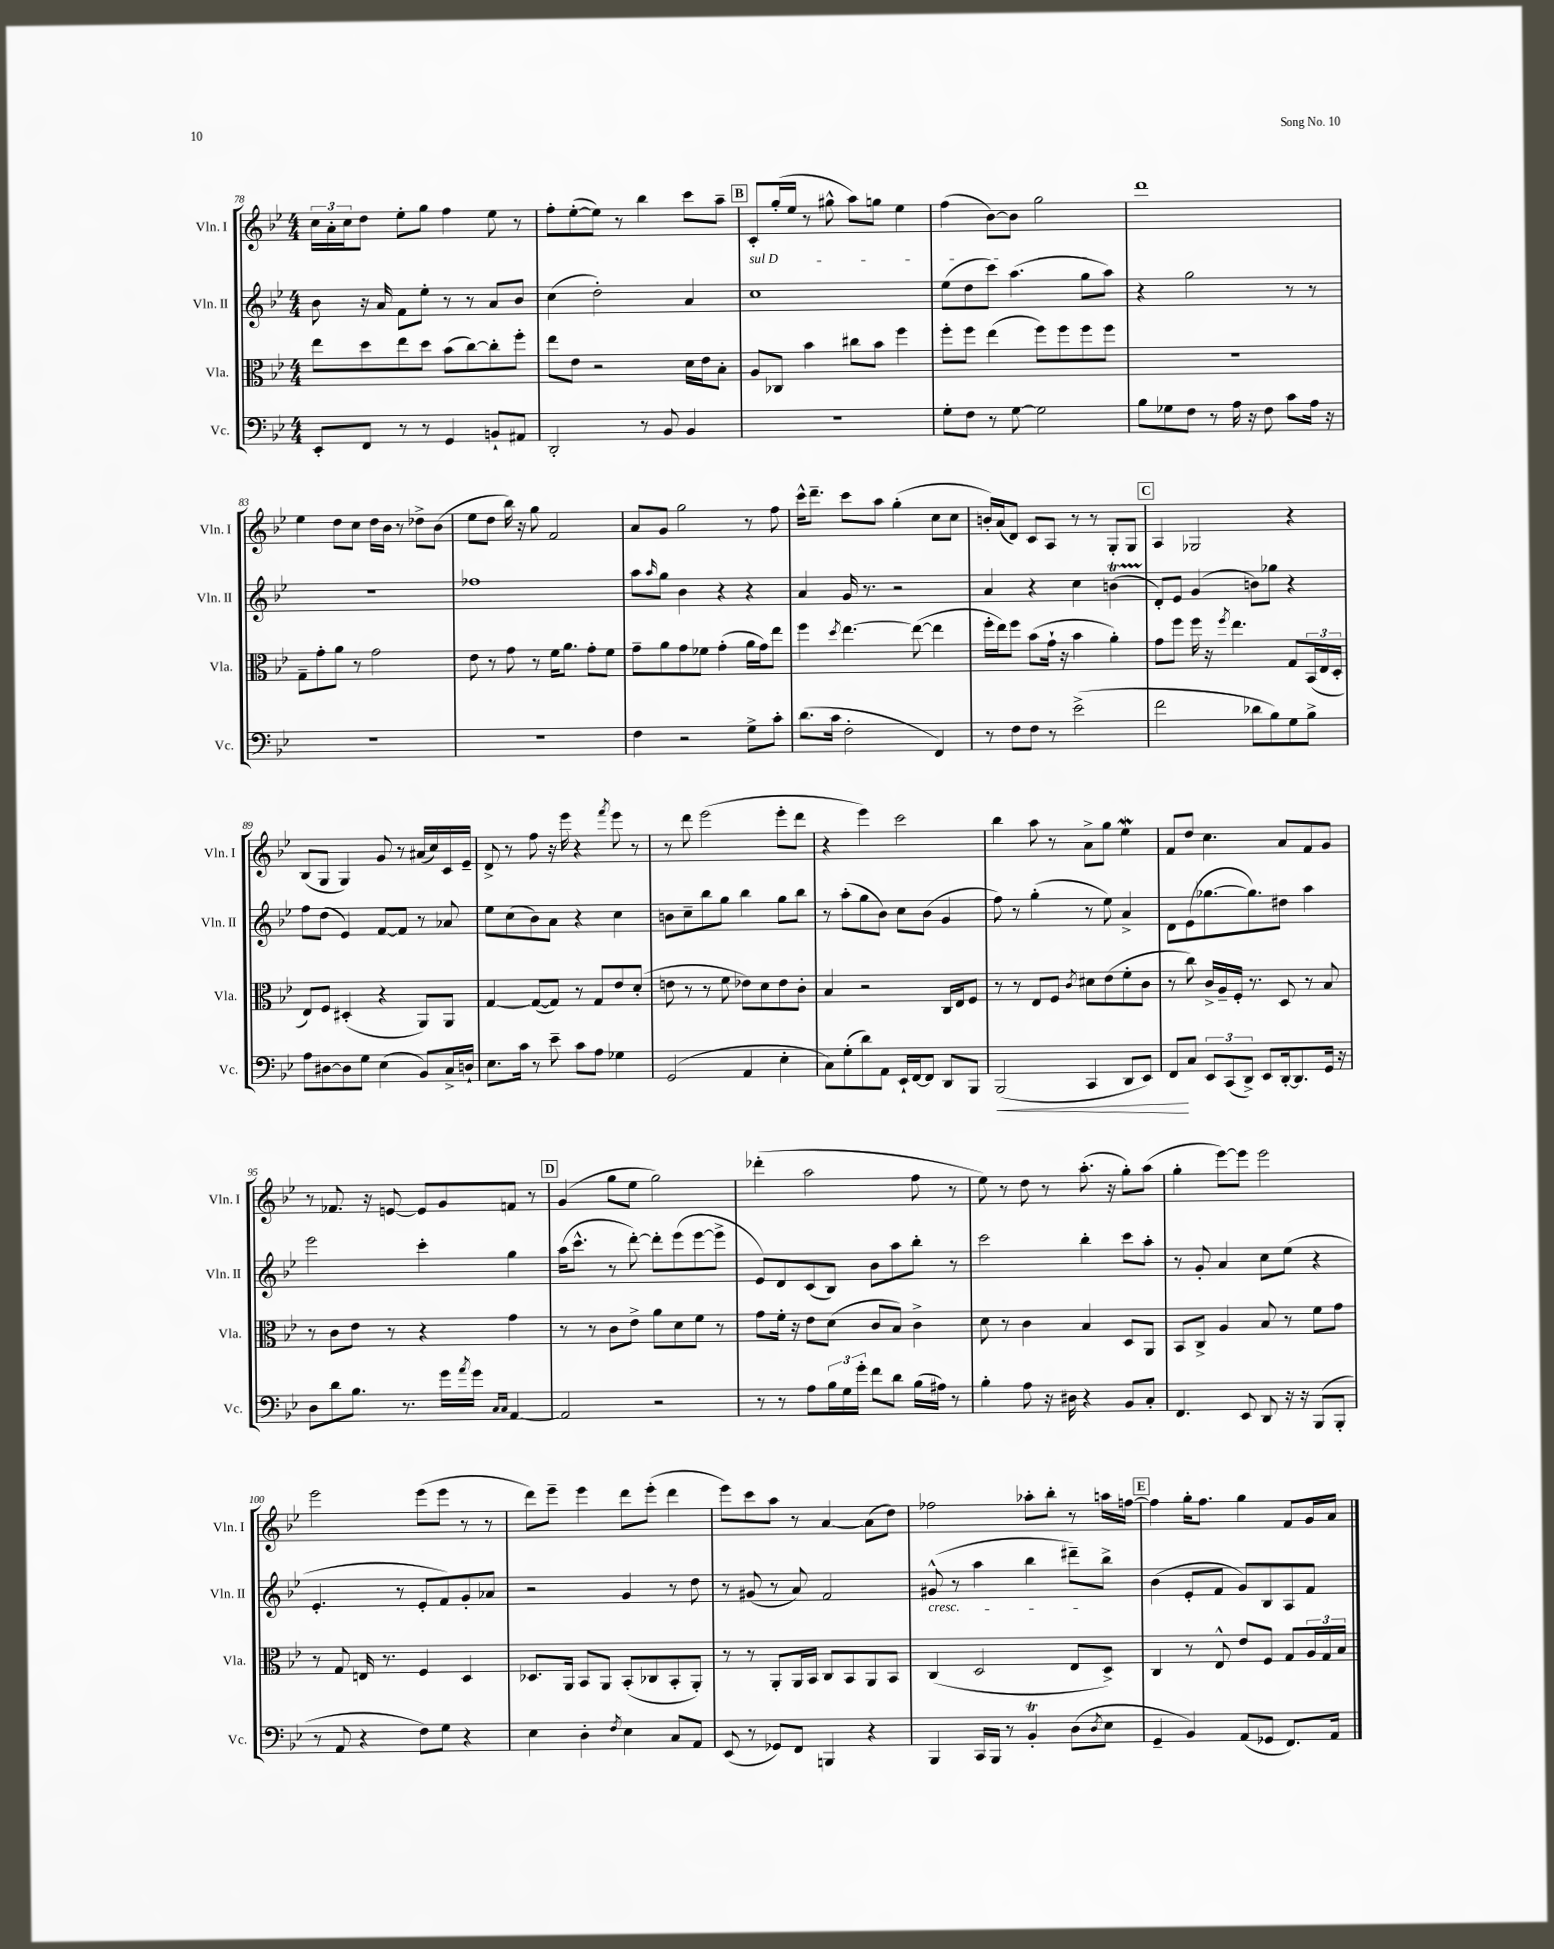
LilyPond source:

<<
\new StaffGroup <<
\new Staff = "s0" \with { instrumentName = "Vln. I" shortInstrumentName = "Vln. I" } {
    \clef treble \key bes \major \numericTimeSignature \time 4/4
    \tuplet 3/2 { c''16 a'16-. c''16 } d''8 ees''8-. g''8 f''4 ees''8 r8 |
    f''8-. ees''8~-.( ees''8) r8 bes''4 c'''8 a''8-- |
    \mark \markup { \box "B" } c'8-. g''16-.( ees''16 r8 gis''8-^ a''8) g''8 ees''4 |
    f''4( bes'8~) bes'8 g''2 |
    d'''1 |
    ees''4 d''8 c''8 d''16 bes'16 r8 des''8-> bes'8( |
    ees''8 d''8 bes''16) r16 g''8 f'2 |
    a'8 g'8 g''2 r8 f''8 |
    c'''16-^ d'''8.-- c'''8 a''8 g''4-.( c''8 c''8 |
    b'16-.) a'16( d'8) c'8 a8 r8 r8 g8-. g8 |
    \mark \markup { \box "C" } a4 ges2 r4 |
    bes8( g8 g4) g'8 r8 ais'16( c''16) c'16 ees'16-- |
    d'8-> r8 f''8 r16 ees'''16 r4 \acciaccatura { f'''8 } ees'''8 r8 |
    r8 d'''8 ees'''2( ees'''8-. d'''8 |
    r4 ees'''4) c'''2 |
    bes''4 a''8 r8 a'8-> g''8 ees''4\mordent |
    f'8 d''8 c''4. a'8 f'8 g'8 |
    r8 fes'8. r16 e'8~ e'8 g'8 f'8 r8 |
    \mark \markup { \box "D" } g'4( g''8 ees''8 g''2) |
    des'''4-.( a''2 f''8 r8 |
    ees''8) r8 d''8 r8 a''8.-.( r16 g''8-.) a''8( |
    g''4-. ees'''8~) ees'''8 ees'''2 |
    ees'''2 ees'''8( ees'''8 r8 r8 |
    d'''8) ees'''8-- ees'''4 d'''8 ees'''8-.( d'''4 |
    ees'''8) c'''8 a''8 r8 a'4~ a'8( d''8) |
    fes''2 aes''8-. bes''8-. r8 a''16 f''16~ |
    \mark \markup { \box "E" } f''4 g''16-. f''8. g''4 f'8 g'16 a'16 \bar "|." |
}
\new Staff = "s1" \with { instrumentName = "Vln. II" shortInstrumentName = "Vln. II" } {
    \clef treble \key bes \major \numericTimeSignature \time 4/4
    bes'8 r16 a'16 f'8 ees''8-. r8 r8 a'8 bes'8 |
    c''4( d''2-.) a'4 |
    \mark \markup { \box "B" } \once \override TextSpanner.bound-details.left.text = \markup { \italic "sul D" } c''1\startTextSpan |
    ees''8( d''8 c'''8) a''4.( g''8 a''8\stopTextSpan) |
    r4 g''2 r8 r8 |
    R1 |
    fes''1 |
    a''8 \grace { a''16 } g''8 bes'4 r4 r4 |
    a'4 g'16 r8. r2 |
    a'4 r4 c''4 b'4\startTrillSpan( |
    \mark \markup { \box "C" } d'8-.\stopTrillSpan) ees'8 g'4( b'8) ges''8 r4 |
    f''8 d''8( ees'4) f'8~ f'8 r8 aes'8 |
    ees''8 c''8( bes'8) a'8 r4 c''4 |
    b'8 c''8-- bes''8 g''8 bes''4 g''8 bes''8 |
    r8 a''8-.( g''8 bes'8) c''8 bes'8( g'4 |
    f''8) r8 g''4-.( r8 ees''8) a'4-> |
    d'8 ees'8( ges''8.~ ges''8.) dis''8 a''4 |
    ees'''2 c'''4-. g''4 |
    \mark \markup { \box "D" } a''16( c'''8.-^ r8 d'''8~-.) d'''8-. ees'''8( ees'''8~ ees'''8-> |
    ees'8) d'8 c'8( bes8) bes'8 a''8 bes''8-. r8 |
    c'''2 bes''4-. c'''8 a''8-. |
    r8 g'8-. a'4 c''8 ees''8( r4 |
    ees'4.-. r8 ees'8-. f'8) g'8-. aes'8 |
    r2 g'4 r8 d''8 |
    r8 gis'8( r8 a'8) f'2 |
    gis'8-^\cresc( r8 a''4 bes''4 dis'''8--\!) bes''8-> |
    \mark \markup { \box "E" } bes'4( ees'8-. f'8 g'8) bes8 a8 f'8 \bar "|." |
}
\new Staff = "s2" \with { instrumentName = "Vla." shortInstrumentName = "Vla." } {
    \clef alto \key bes \major \numericTimeSignature \time 4/4
    ees''8 d''8 ees''8 d''8 bes'8( c''8~) c''8-. f''8-. |
    ees''8 ees'8 r2 d'16 ees'16 bes8-. |
    \mark \markup { \box "B" } a8 ces8 bes'4 cis''8 bes'8 f''4 |
    f''8-. f''8 ees''4( f''8) f''8 f''8 f''8 |
    R1 |
    g8-- g'8-. a'8 r8 g'2 |
    ees'8 r8 g'8 r8 f'16 a'8. g'8-. f'8 |
    g'8-- a'8 g'8 fes'8 g'4-.( a'16 g'16) ees''8 |
    f''4 \acciaccatura { d''8 } ees''4.~ ees''8~( ees''4 |
    f''16-. ees''16) f''8 bes'8( g'16-! r16 bes'4 a'4-.) |
    \mark \markup { \box "C" } g'8 f''8 f''16 r16 \acciaccatura { f''8 } ees''4. g8 \tuplet 3/2 { bes,16( ees16 d16-. } |
    ees8) f8 dis4-.( r4 a,8) a,8 |
    g4~ g8~( g8) r8 g8 ees'8 d'8-.( |
    e'8 r8 r8 f'8 ees'8) d'8 ees'8 c'8-. |
    bes4 r2 c16 ees16 f8 |
    r8 r8 ees8 f8 \acciaccatura { c'8 } dis'8 ees'8( f'8-. c'8 |
    r8 c''8) c'16-> a16-- f16-. r8. d8 r8 bes8 |
    r8 c'8 ees'8 r8 r4 g'4 |
    \mark \markup { \box "D" } r8 r8 c'8 ees'8-> a'8 d'8 f'8 r8 |
    g'8 f'16-. r16 ees'8 d'8( c'8 bes8) c'4-> |
    d'8 r8 c'4 bes4 d8 a,8 |
    bes,8 c8-> a4 bes8 r8 f'8 g'8 |
    r8 g8 e16 r8. f4 d4 |
    des8. a,16 bes,8 a,8 bes,8-.( ces8 bes,8-. a,8-.) |
    r8 r8 a,8-. a,16 bes,16 c8 bes,8 a,8 bes,8 |
    c4( d2 ees8 d8->) |
    \mark \markup { \box "E" } c4 r8 ees8-^ ees'8 f8 g8 \tuplet 3/2 { a16 g16 bes16 } \bar "|." |
}
\new Staff = "s3" \with { instrumentName = "Vc." shortInstrumentName = "Vc." } {
    \clef bass \key bes \major \numericTimeSignature \time 4/4
    ees,8-. f,8 r8 r8 g,4 b,8-! ais,8 |
    d,2-. r8 bes,8 bes,4 |
    \mark \markup { \box "B" } r1 |
    g8-. f8 r8 g8~ g2 |
    bes8 ges8 f8 r8 a16 r16 f8 c'8 a16 r16 |
    R1 |
    R1 |
    f4 r2 g8-> c'8-. |
    d'8.( c'16 f2-. f,4) |
    r8 f8 f8 r8 ees'2->( |
    \mark \markup { \box "C" } f'2 des'8 bes8) g8 bes8-> |
    a8 dis8~ dis8 g8 ees4( bes,8) c16-> d16-! |
    ees8. c'16 r8 ees'8-- c'8 a8 ges4 |
    g,2( a,4 ees4-. |
    c8) g8-.( d'8) a,8 ees,16-! f,16~ f,8 d,8 bes,,8 |
    bes,,2\<( c,4 d,8 ees,8) |
    f,8\! c8 \tuplet 3/2 { ees,8 c,8( d,8->) } ees,8 d,16~-. d,8. g,16 r16 |
    d8 d'8 bes8. r8. g'16 \acciaccatura { a'8 } g'16 \grace { c16 c16 } a,4~ |
    \mark \markup { \box "D" } a,2 r2 |
    r8 r8 a8 \tuplet 3/2 { bes16 g16 g'16-. } f'8 d'8 bes16( ais16) r8 |
    bes4-. a8 r16 dis16 r4 bes,8 c8-. |
    f,4. ees,8 d,8 r16 r16 bes,,8( bes,,8-. |
    r8 a,8 r4 f8) g8 r4 |
    ees4 d4-. \acciaccatura { f8 } ees4 c8 a,8 |
    ees,8( r8 ges,8) f,8 b,,4 r4 |
    bes,,4 c,16 bes,,16 r8 bes,4-.\trill d8( \acciaccatura { d8 } ees8 |
    \mark \markup { \box "E" } g,4-- bes,4) a,8( ges,8 f,8.) a,16 \bar "|." |
}
>>
>>
\layout { \context { \Score currentBarNumber = #78 } }
